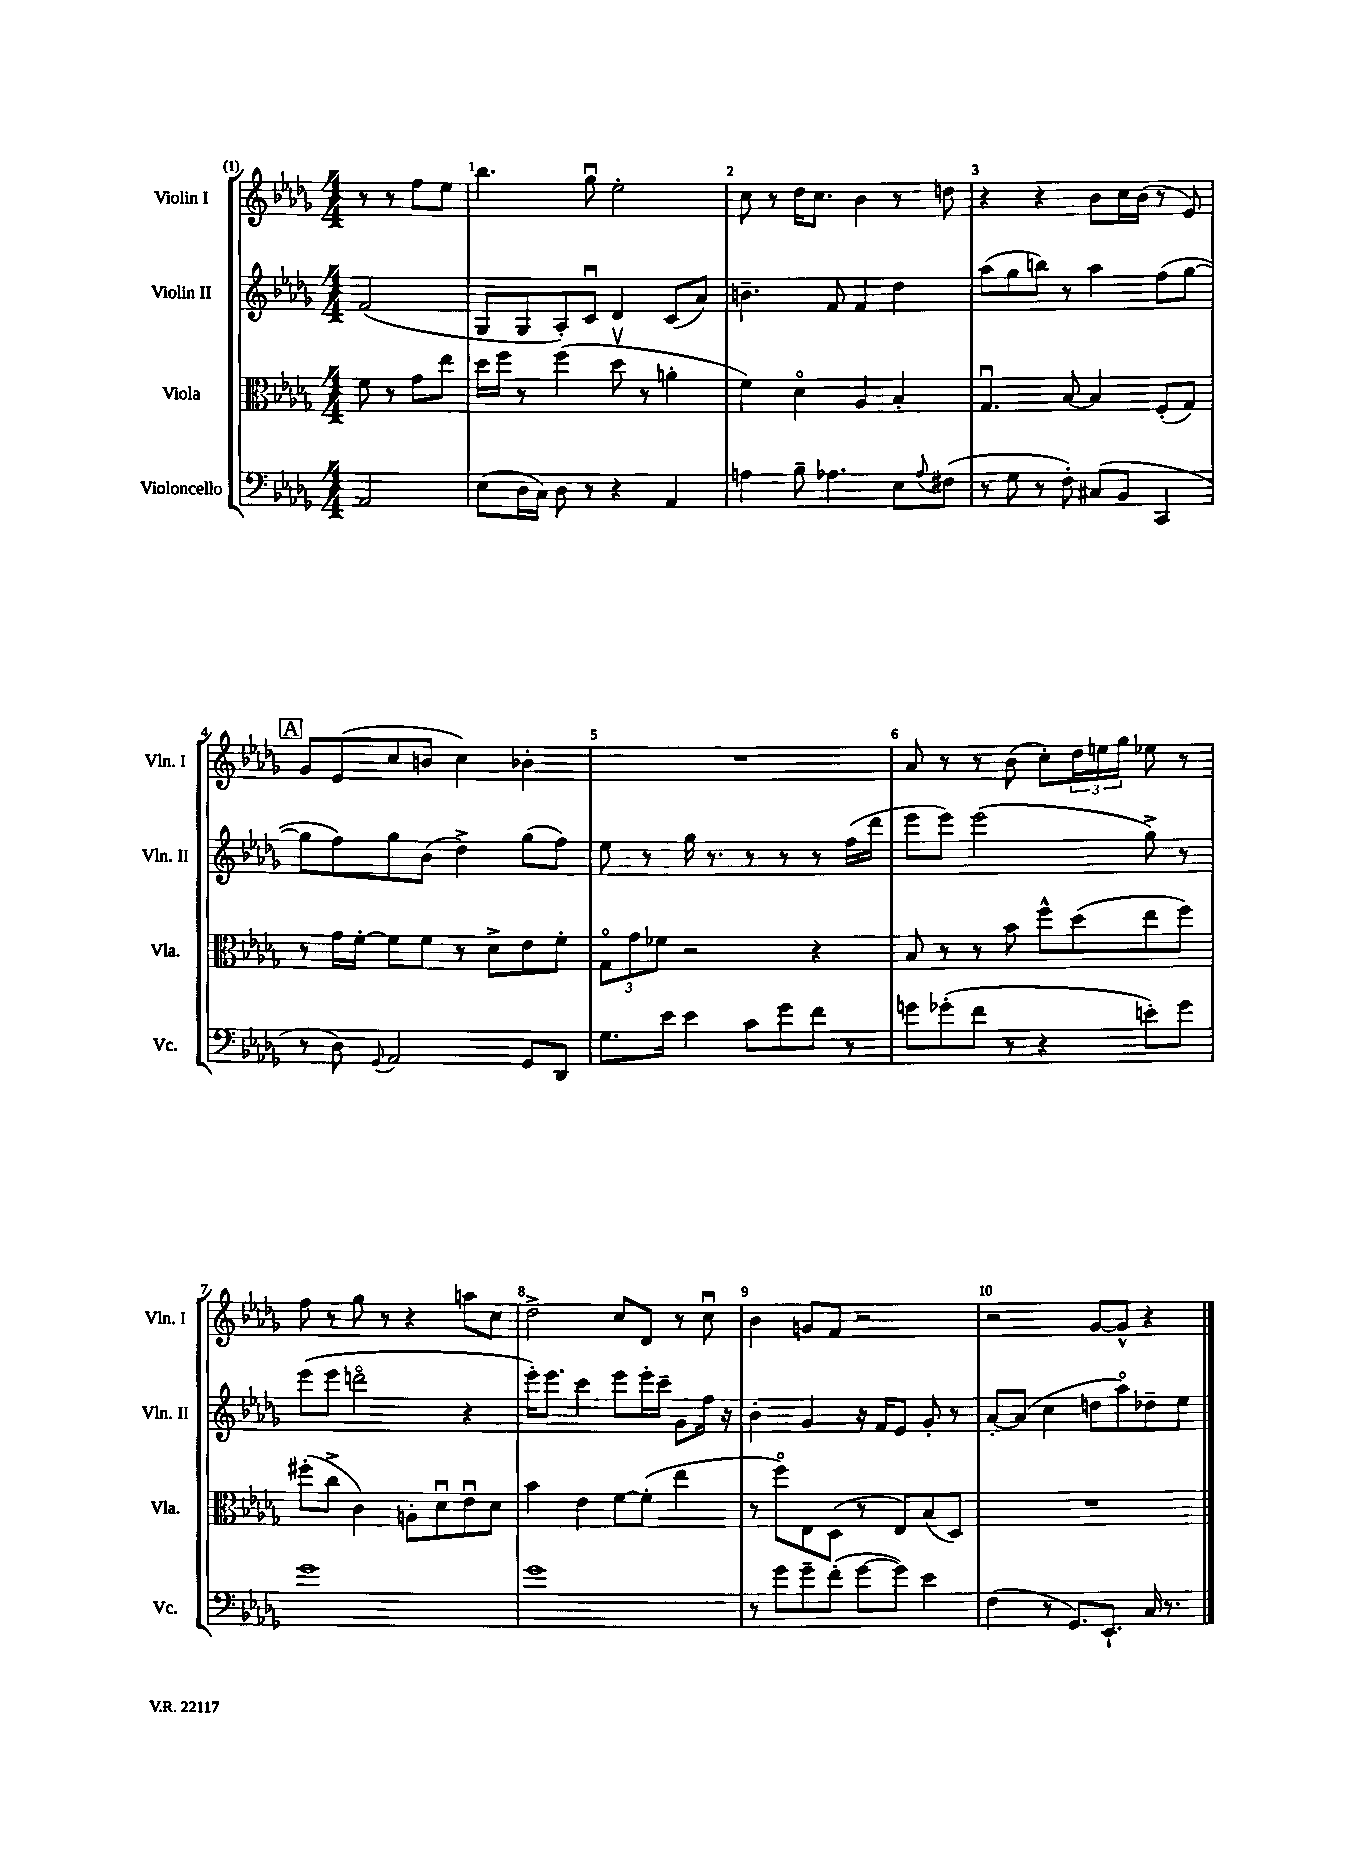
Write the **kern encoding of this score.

**kern	**kern	**kern	**kern
*part4	*part3	*part2	*part1
*staff4	*staff3	*staff2	*staff1
*I"Violoncello	*I"Viola	*I"Violin II	*I"Violin I
*I'Vc.	*I'Vla.	*I'Vln. II	*I'Vln. I
*clefF4	*clefC3	*clefG2	*clefG2
*k[b-e-a-d-g-]	*k[b-e-a-d-g-]	*k[b-e-a-d-g-]	*k[b-e-a-d-g-]
*M4/4	*M4/4	*M4/4	*M4/4
=	=	=	=
2AA-/	8f\	(2f/	8r
.	8r	.	8r
.	8g-\L	.	8ff\L
.	8ee-\J	.	8ee-\J
=1	=1	=1	=1
(8E-\L	16dd-\LL	8G-/L	4.bb-\
.	16ff\JJ	.	.
16D-\L	8r	8G-/	.
16C\JJ)	.	.	.
8D-\	(4ff\	8A-'/)	.
8r	.	8cu/J	8gg-u\
4r	8dd-v\	4d-/	2ee-'\
.	8r	.	.
4AA-/	4an'\	(8c/L	.
.	.	8a-/J)	.
=2	=2	=2	=2
4An\	4f\)	4.bn~\	8cc\
.	.	.	8r
8B-~\	4d-\	.	16dd-\KL
.	.	.	8.cc\J
4.A-X\	.	8f/	.
.	4A-/	4f/	4b-\
8E-\L	4B-'/	4dd-\	8r
8qqA-/	.	.	.
(8F#X\J	.	.	8ddn\
=3	=3	=3	=3
8r	4.G-u/	(8aa-\L	4r
8G-\	.	8gg-\	.
8r	.	8bbn\J)	4r
8F'\)	[8B-/	8r	.
(8C#X/L	4B-/]	4aa-\	8b-\L
8BB-/J	.	.	16cc\L
.	.	.	(16b-\JJ
4CC/	(8F'/L	(8ff\L	8r
.	8G-/J)	[8gg-\J	8e-/)
!!LO:LB:g=z
!!LO:REH:place=s1:t=A
=4	=4	=4	=4
8r	8r	8gg-\L]	8g-/L
8D-\)	16g-\LL	8ff\)	(8e-/
.	[16f'\JJ	.	.
8qqGG-/	.	.	.
2AA-/	8f\L]	8gg-\	8cc/
.	8f\J	(8b-\J	8bn/J
.	8r	4dd-^\)	4cc\)
.	8d-^\L	.	.
8GG-/L	8e-\	(8gg-\L	4b-X'\
8DD-/J	8f'\J	8ff\J)	.
=5	=5	=5	=5
8.G-\L	12G-\L	8ee-\	1r
.	12g-\	.	.
.	.	8r	.
.	12f-X\J	.	.
16e-\Jk	.	.	.
4e-\	2r	16gg-\	.
.	.	8.r	.
8c\L	.	8r	.
8g-\	.	8r	.
8f\J	4r	8r	.
8r	.	(16ff\LL	.
.	.	16ddd-\JJ	.
=6	=6	=6	=6
8gn\L	8B-/	8eee-\L	8a-/
(8g-X'\	8r	8eee-\J)	8r
8f\J	8r	(2eee-\	8r
8r	8b-\	.	(8b-\
4r	8ff^^\L	.	8cc'\L)
.	(8dd-\	.	24dd-\L
.	.	.	24een\
.	.	.	24gg-\JJ
8en'\L)	8ee-\	8gg-^\)	8ee-X\
8g-\J	8ff\J)	8r	8r
!!LO:LB:g=z
=7	=7	=7	=7
1g-	(8ff#X'\L	(8eee-\L	8ff\
.	8cc^\J	8eee-\J	8r
.	4c\)	2dddn\	8gg-\
.	.	.	8r
.	8An'\L	.	4r
.	8d-u\	.	.
.	8e-u\	4r	8aan\L
.	8d-\J	.	8cc\J
=8	=8	=8	=8
1g-	4b-\	16eee-'\KL)	2dd-^\
.	.	8.eee-\J	.
.	4e-\	4ccc\	.
.	[8f\L	8eee-\L	8cc/L
.	(8f'\J]	16eee-'\L	8d-/J
.	.	16ccc~\JJ	.
.	4ee-\	8g-\L	8r
.	.	16ff\Jk	8ccu\
.	.	16r	.
=9	=9	=9	=9
8r	8r	4b-'\	4b-\
8g-\L	8ff\L)	.	.
8g-~\	8E-\	4g-/	8gn/L
(8f'\J	(8D-\J	.	8f/J
[8g-\L	8r	16r	2r
.	.	16f/KL	.
8g-\J])	8E-/L)	8e-/J	.
4e-\	(8B-/	8g-'/	.
.	8D-/J)	8r	.
=10	=10	=10	=10
(4F\	1r	[8a-'/L	2r
.	.	(8a-/J]	.
8r	.	4cc\	.
8.GG-/L)	.	.	.
.	.	8ddn\L	[8g-/L
8.EE-`/J	.	.	.
.	.	8aa-\)	8g-^^/J]
16C/	.	8dd-X~\	4r
8.r	.	.	.
.	.	8ee-\J	.
==	==	==	==
*-	*-	*-	*-
